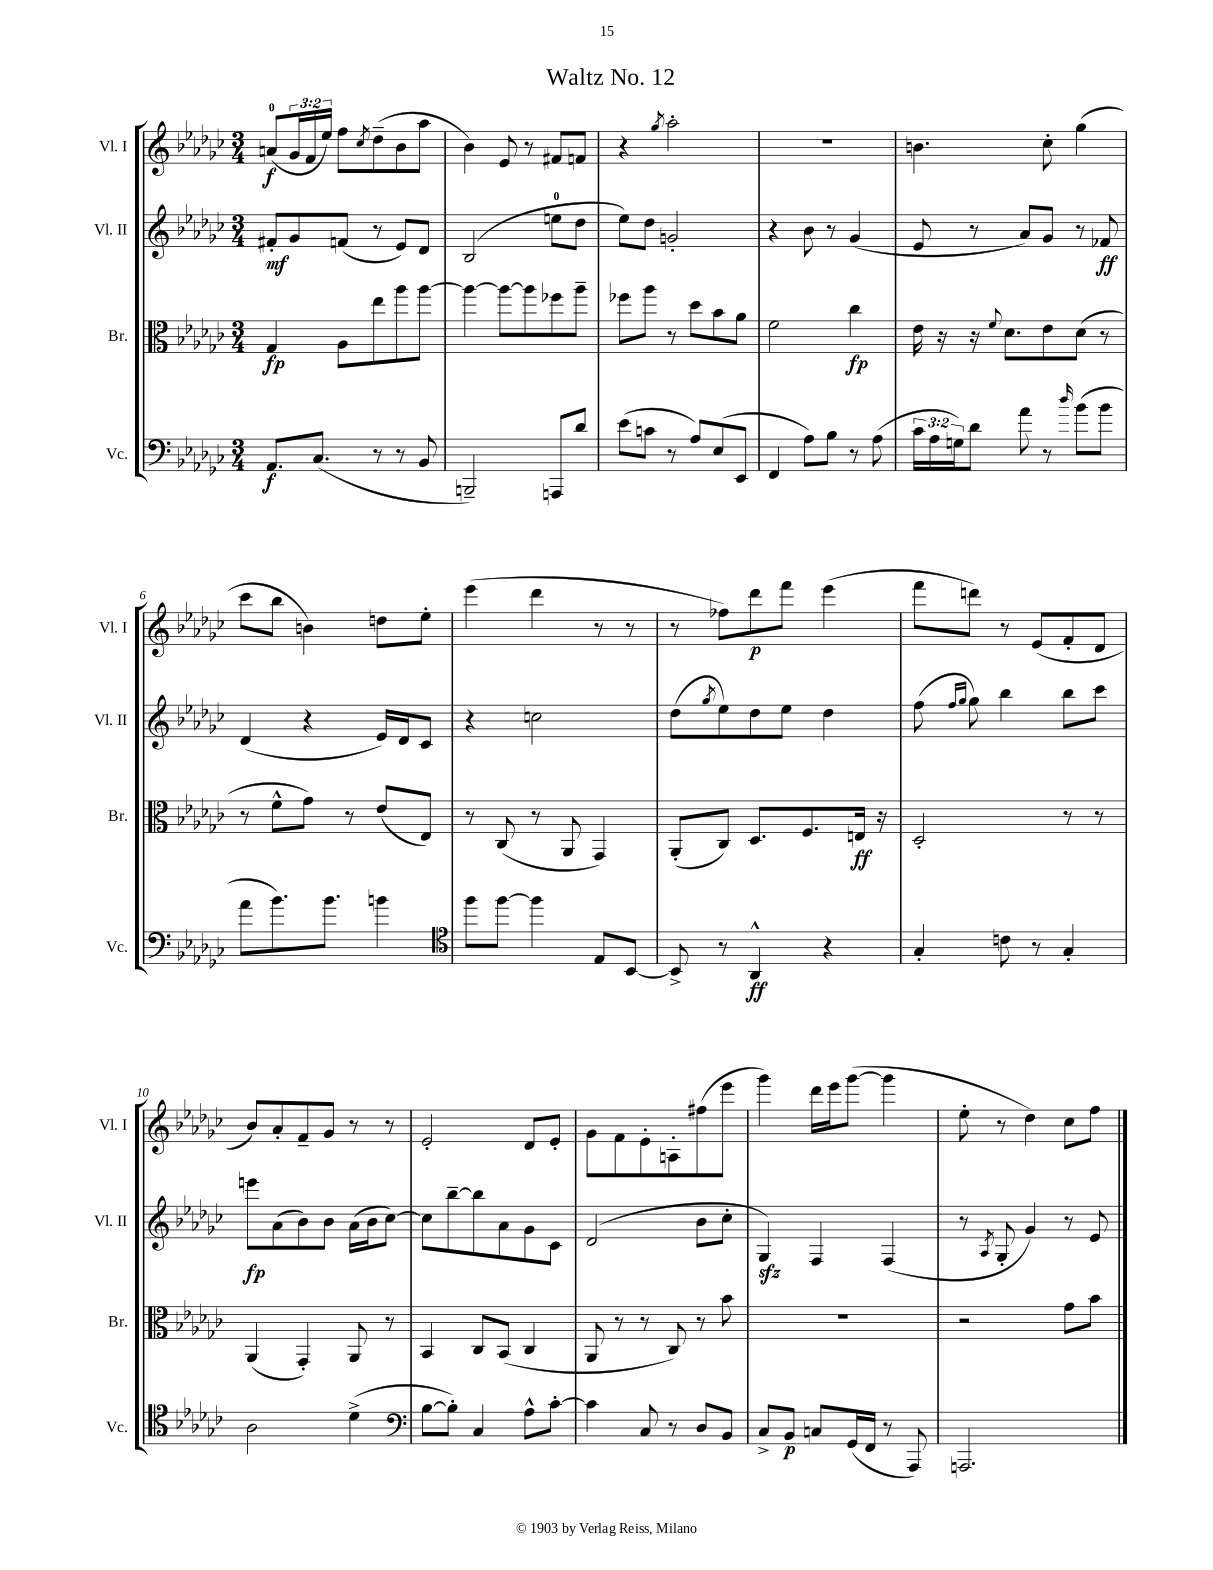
\header { title = "Waltz No. 12" }
<<
\new StaffGroup <<
\new Staff = "s0" \with { instrumentName = "Vl. I" shortInstrumentName = "Vl. I" } {
    \clef treble \key ges \major \numericTimeSignature \time 3/4 \override Staff.TupletNumber.text = #tuplet-number::calc-fraction-text
    a'8-0\f( \tuplet 3/2 { ges'16 f'16 ees''16) } f''8 \acciaccatura { ces''8 } des''8--( bes'8 aes''8 |
    bes'4) ees'8 r8 fis'8 f'8 |
    r4 \acciaccatura { ges''8 } aes''2-. |
    R2. |
    b'4. ces''8-. ges''4( |
    ces'''8 bes''8 b'4) d''8 ees''8-. |
    ees'''4( des'''4 r8 r8 |
    r8 fes''8) des'''8\p f'''8 ees'''4( |
    f'''8 d'''8) r8 ees'8( f'8-. des'8 |
    bes'8) aes'8-. f'8-- ges'8 r8 r8 |
    ees'2-. des'8 ees'8-. |
    ges'8 f'8 ees'8-. a8-. fis''8( ees'''8 |
    ges'''4) des'''16 ees'''16 ges'''8~( ges'''4 |
    ees''8-. r8 des''4) ces''8 f''8 \bar "|." |
}
\new Staff = "s1" \with { instrumentName = "Vl. II" shortInstrumentName = "Vl. II" } {
    \clef treble \key ges \major \numericTimeSignature \time 3/4
    fis'8-.\mf ges'8 f'8( r8 ees'8) des'8 |
    bes2( e''8-0 des''8 |
    ees''8) des''8 g'2-. |
    r4 bes'8 r8 ges'4( |
    ees'8 r8 aes'8) ges'8 r8 fes'8\ff |
    des'4( r4 ees'16) des'16 ces'8 |
    r4 c''2 |
    des''8( \acciaccatura { ges''8 } ees''8) des''8 ees''8 des''4 |
    f''8( \grace { f''16 ges''16 } ges''8) bes''4 bes''8 ces'''8 |
    e'''8\fp aes'8( bes'8) bes'8 aes'16( bes'16 ces''8~) |
    ces''8 bes''8~-- bes''8 aes'8 ges'8 ces'8 |
    des'2( bes'8 ces''8-. |
    ges4\sfz) f4 f4( |
    r8 \acciaccatura { aes8 } ges8-. ges'4) r8 ees'8 \bar "|." |
}
\new Staff = "s2" \with { instrumentName = "Br." shortInstrumentName = "Br." } {
    \clef alto \key ges \major \numericTimeSignature \time 3/4
    ges4\fp aes8 ees''8 aes''8 aes''8~ |
    aes''4~ aes''8~ aes''8 fes''8 aes''8-- |
    fes''8 aes''8 r8 des''8 bes'8 aes'8 |
    f'2 ces''4\fp |
    ees'16 r16 r16 \appoggiatura { f'8 } des'8. ees'8 des'8( r8 |
    r8 f'8-^ ges'8) r8 ees'8( ees8) |
    r8 ces8( r8 aes,8 ges,4) |
    aes,8-.( ces8) des8. f8. e16\ff r16 |
    des2-. r8 r8 |
    aes,4( ges,4-.) aes,8 r8 |
    bes,4 ces8 bes,8( ces4 |
    aes,8 r8 r8 ces8) r8 bes'8 |
    R2. |
    r2 ges'8 bes'8 \bar "|." |
}
\new Staff = "s3" \with { instrumentName = "Vc." shortInstrumentName = "Vc." } {
    \clef bass \key ges \major \numericTimeSignature \time 3/4 \override Staff.TupletNumber.text = #tuplet-number::calc-fraction-text
    aes,8.\f ces8.( r8 r8 bes,8 |
    b,,2--) a,,8 des'8 |
    ees'8( c'8 r8 aes8) ees8( ees,8 |
    f,4 aes8) bes8 r8 aes8( |
    \tuplet 3/2 { ces'16 aes16 g16) } des'8 aes'8 r8 \grace { des''16 } bes'8( bes'8 |
    aes'8 bes'8.) bes'8. b'4 |
    \clef tenor f''8 f''8~ f''4 ees8 bes,8~ |
    bes,8-> r8 aes,4-^\ff r4 |
    ges4-. c'8 r8 ges4-. |
    aes2 des'4->( |
    \clef bass bes8~ bes8-.) ces4 aes8-^ ces'8~-. |
    ces'4 ces8 r8 des8 bes,8 |
    ces8-> bes,8\p c8 ges,16( f,16 r8 aes,,8) |
    a,,2. \bar "|." |
}
>>
>>
